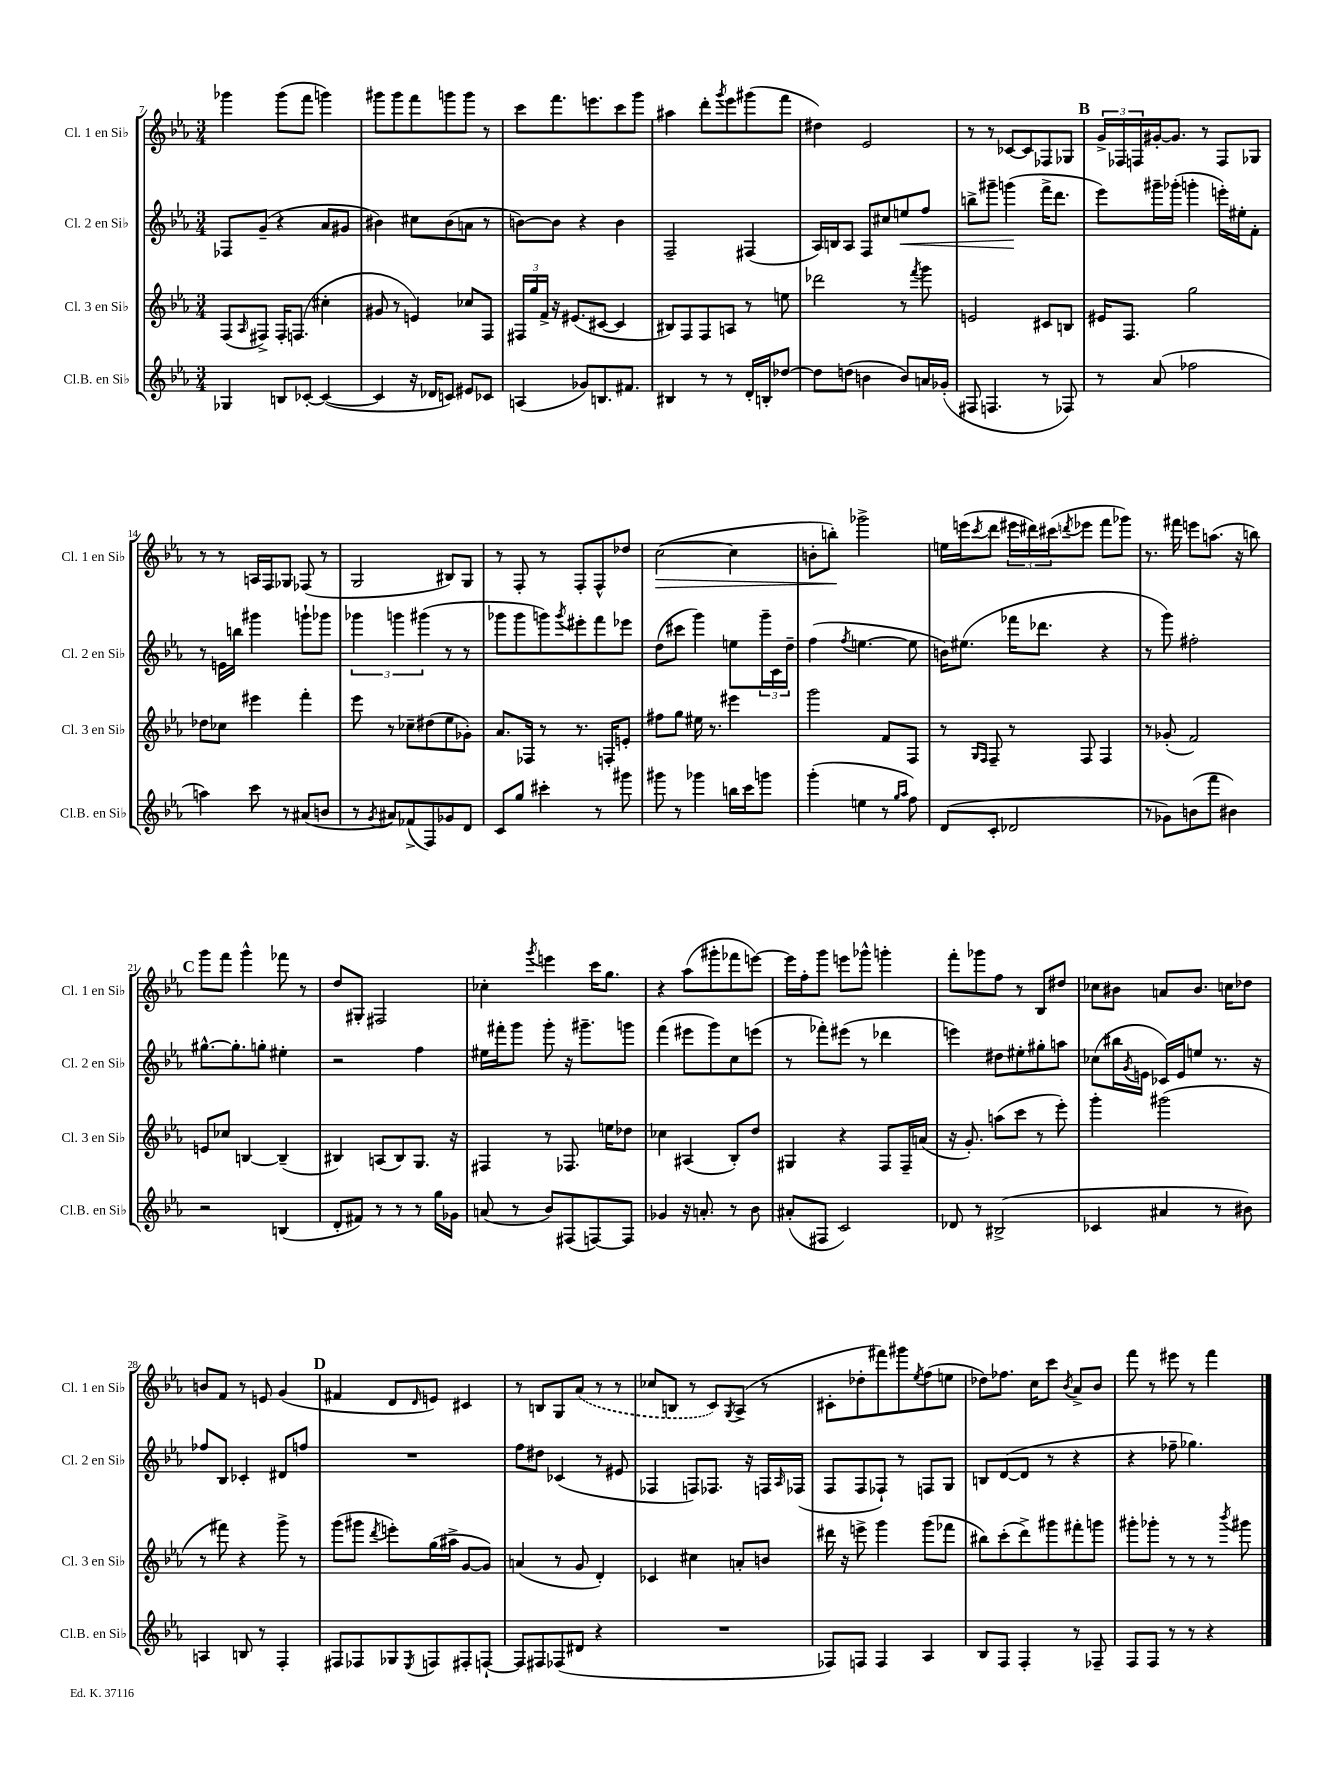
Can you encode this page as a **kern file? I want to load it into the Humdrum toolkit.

**kern	**kern	**kern	**kern
*staff4	*staff3	*staff2	*staff1
*clefG2	*clefG2	*clefG2	*clefG2
*k[b-e-a-]	*k[b-e-a-]	*k[b-e-a-]	*k[b-e-a-]
*M3/4	*M3/4	*M3/4	*M3/4
4G-	(8F	8F-	4ggg-
.	16qqA-	.	.
.	8F#^)	(8g~	.
8B	16F#'	4r	(8ggg-
.	(8.F	.	.
[8c-'	.	.	8fff
(4c-_	4cc#'	8a-	4ggg)
.	.	8g#	.
=	=	=	=
4c-]	8g#	4b#)	8ggg#
.	8r	.	8ggg#
16r	4e)	8cc#	8fff
16d-	.	.	.
8c)	.	(8b#	8ggg
8e#	8cc-	8a	8ggg
8c-	8F	8r	8r
=	=	=	=
(4A	24F#	[8b)	8ccc
.	24gg	.	.
.	24f^	.	.
.	16r	8b]	8.fff
.	(8.e#	.	.
8g-)	.	4r	.
.	.	.	8.eee
8.B	[8c#	.	.
.	4c#]	4b	8ccc
8.f#	.	.	.
.	.	.	8ggg
=	=	=	=
4B#	8B#)	2F~	4aa#
.	8F	.	.
8r	8F	.	8ddd'
.	.	.	8qggg
8r	8A	.	8eee-
16d'	8r	(4F#	(8ggg#
16B'	.	.	.
[8dd-	8ee	.	8fff
=	=	=	=
8dd-]	2ddd-	16A-)	4dd#)
.	.	16B	.
(8dd	.	8A-	.
4b	.	8F	2e-
.	.	8cc#	.
8b)	8r	8ee	.
.	8qfff	.	.
16a	8ggg	8ff	.
(16g-'	.	.	.
=	=	=	=
8F#	2e	8bb^	8r
4.F	.	8ggg#~	8r
.	.	(4ggg	[8c-
.	.	.	8c-]
8r	8c#	16fff^	8F-
.	.	8.ddd	.
8F-)	8B	.	8G-
=	=	=	=
8r	16e#	8eee-)	24g^
.	.	.	24F-
.	8.F	.	.
.	.	.	24F
(8a-	.	16ggg#~	[16g#'
.	.	(16ggg-'	8.g#]
2ff-	2gg	4ggg'	.
.	.	.	8r
.	.	16eee')	8F
.	.	16ee#'	.
.	.	8f'	8G-
=	=	=	=
4aa)	8dd-	8r	8r
.	8cc-	16e	8r
.	.	16bb	.
8ccc	4eee#	4ggg#	16A
.	.	.	16F
8r	.	.	8G-
(8a#	4fff'	8ggg`	(8F-
8b	.	8ggg-	8r
=	=	=	=
8r	8eee-	6ggg-	2G
8qg	.	.	.
8a#)	8r	.	.
.	.	6ggg	.
(8f-^	8cc-~	.	.
.	.	(6ggg#	.
8F)	(8dd#	.	.
8g-	8ee-	8r	8B#)
8d	8g-')	8r	8G
=	=	=	=
8c	8.a-	8ggg-	8r
8gg	.	8ggg-	8F'
.	16F-	.	.
4ccc#'	8r	8ggg)	8r
.	.	8qggg	.
.	8.r	8eee#'	8F'
8r	.	8fff	8F^^
.	16F'	.	.
8ggg#	8e'	8eee-	8dd-
=	=	=	=
8ggg#	8ff#	(8dd	([2cc
8r	8gg	8ccc#	.
4ggg-	16ee#	4ggg)	.
.	8.r	.	.
16bb	4eee#	8ee	4cc]
16ccc	.	.	.
8ggg	.	24ggg~	.
.	.	24c	.
.	.	24dd~	.
=	=	=	=
(4ggg'	2ggg	(4ff	8b'
.	.	.	8bb')
.	.	8qff	.
4ee	.	[4.ee	2ggg-^
8r	8f	.	.
16qqgg	.	.	.
16qqaa-	.	.	.
8ff)	8F	8ee]	.
=	=	=	=
(8d	8r	16b)	16ee
.	.	(8.ee#	(16eee
.	16qqG	.	.
.	16qqF	.	8qccc
8c'	8F~	.	8ddd
2d-	8r	16fff-	24eee#
.	.	.	24ddd#)
.	.	8.ddd-	.
.	.	.	(24ccc#
.	.	.	8qddd
.	8F	.	8eee-
.	4F	4r	8fff
.	.	.	8ggg-)
=	=	=	=
8r	8r	8r	8.r
8g-)	(8g-'	8ggg)	.
.	.	.	16fff#
(8b	2f)	2ff#'	8eee
8fff	.	.	(8.aa
4b#)	.	.	.
.	.	.	16r
.	.	.	8bb)
=	=	=	=
2r	8e	[8.gg#^^	8ggg
.	8cc-	.	8fff
.	.	8.gg#']	.
.	[4B	.	4ggg^^
.	.	8gg'	.
(4B	(4B~]	4ee#'	8fff-
.	.	.	8r
=	=	=	=
8d'	4B#)	2r	8dd
8f#)	.	.	8G#'
8r	(8A	.	2F#
8r	8B#)	.	.
8r	8.G	4ff	.
16gg	.	.	.
16g-	16r	.	.
=	=	=	=
(8a	4F#	16ee#	4cc-'
.	.	16fff#'	.
8r	.	8ggg	.
.	.	.	8qggg
8b-)	8r	8ggg'	4eee
(8F#	8.F-	16r	.
.	.	8.ggg#~	.
[8F)	.	.	16ccc
.	16ee	.	8.gg
8F]	8dd-	8ggg	.
=	=	=	=
4g-	4cc-	(4fff	4r
16r	(4A#	8eee#	(8aa-
8.a'	.	.	.
.	.	8ggg)	8ggg#'
8r	8B-')	8cc	8fff-
8b-	8dd	(8eee	[8eee)
=	=	=	=
(8a#'	4G#	8r	16eee]
.	.	.	16ff'
8F#	.	8fff-')	8ggg
2c)	4r	(8eee#	8eee
.	.	8r	8ggg-^^
.	8F	4ddd-	4ggg'
.	16F~	.	.
.	(16a	.	.
=	=	=	=
8d-	16r	4eee)	8fff'
.	8.g')	.	.
8r	.	.	8ggg-
(2B#^	(8aa	8dd#	8ff
.	8ccc	8ee#'	8r
.	8r	8gg#'	8B-
.	8eee-')	8aa	8dd#
=	=	=	=
4c-	4ggg'	(8cc-	8cc-
.	.	16bb#	8b#
.	.	8qg	.
.	.	16e	.
4a#	(2ggg#	16c-)	8a
.	.	16e	.
.	.	8ee	8.b#
8r	.	8.r	.
.	.	.	16cc
8b#)	.	.	8dd-
.	.	16r	.
=	=	=	=
4A	8r	8ff-	8b
.	8fff#)	8B-	8f
8B	4r	4c-'	8r
8r	.	.	8e
4F'	8ggg^	8d#	(4g
.	8r	8ff	.
=	=	=	=
8F#	(8ggg	2.r	4f#
8F-	8ggg#	.	.
.	8qddd	.	.
8G-	8eee')	.	8d
8qE-	.	.	16qqd
8F	(16gg	.	8e)
.	16aa#^	.	.
8F#'	[8g	.	4c#
[8F`	8g])	.	.
=	=	=	=
8F]	(4a	8ff	8r
8F#	.	8dd#	8B
(8F-	8r	(4c-	8G
8d#	8g	.	(8a-
4r	4d')	8r	8r
.	.	8e#	8r
=	=	=	=
2.r	4c-	4F-	8cc-
.	.	.	8B
.	4cc#	8F)	8r
.	.	8.F-	8c)
.	.	.	8qG
.	8a'	.	(8A-^
.	.	16r	.
.	8b	16F	8r
.	.	16qqA-	.
.	.	(16F-	.
=	=	=	=
8F-)	16ddd#	8F	8c#'
.	16r	.	.
8F	8eee^	8F	8dd-'
4F	4ggg	8F-`)	8fff#)
.	.	8r	8ggg#
.	.	.	8qee-
4A-	(8ggg	8F	(8ff
.	8fff-	8G	8ee
=	=	=	=
8B-	8bb#)	8B	8dd-)
8F	(8ccc'	([8d	8.ff-
4F'	8ddd^)	8d]	.
.	.	.	16cc
.	8ggg#	8r	8ccc
.	.	.	8qb-
8r	8fff#'	4r	8a-^
8F-~	8ggg	.	8b-
=	=	=	=
8F	8ggg#'	4r	8fff
8F	8ggg-'	.	8r
8r	8r	8ff-~	8eee#
8r	8r	4.gg-)	8r
4r	8r	.	4fff
.	8qbbb-	.	.
.	8ggg#	.	.
==	==	==	==
*-	*-	*-	*-
